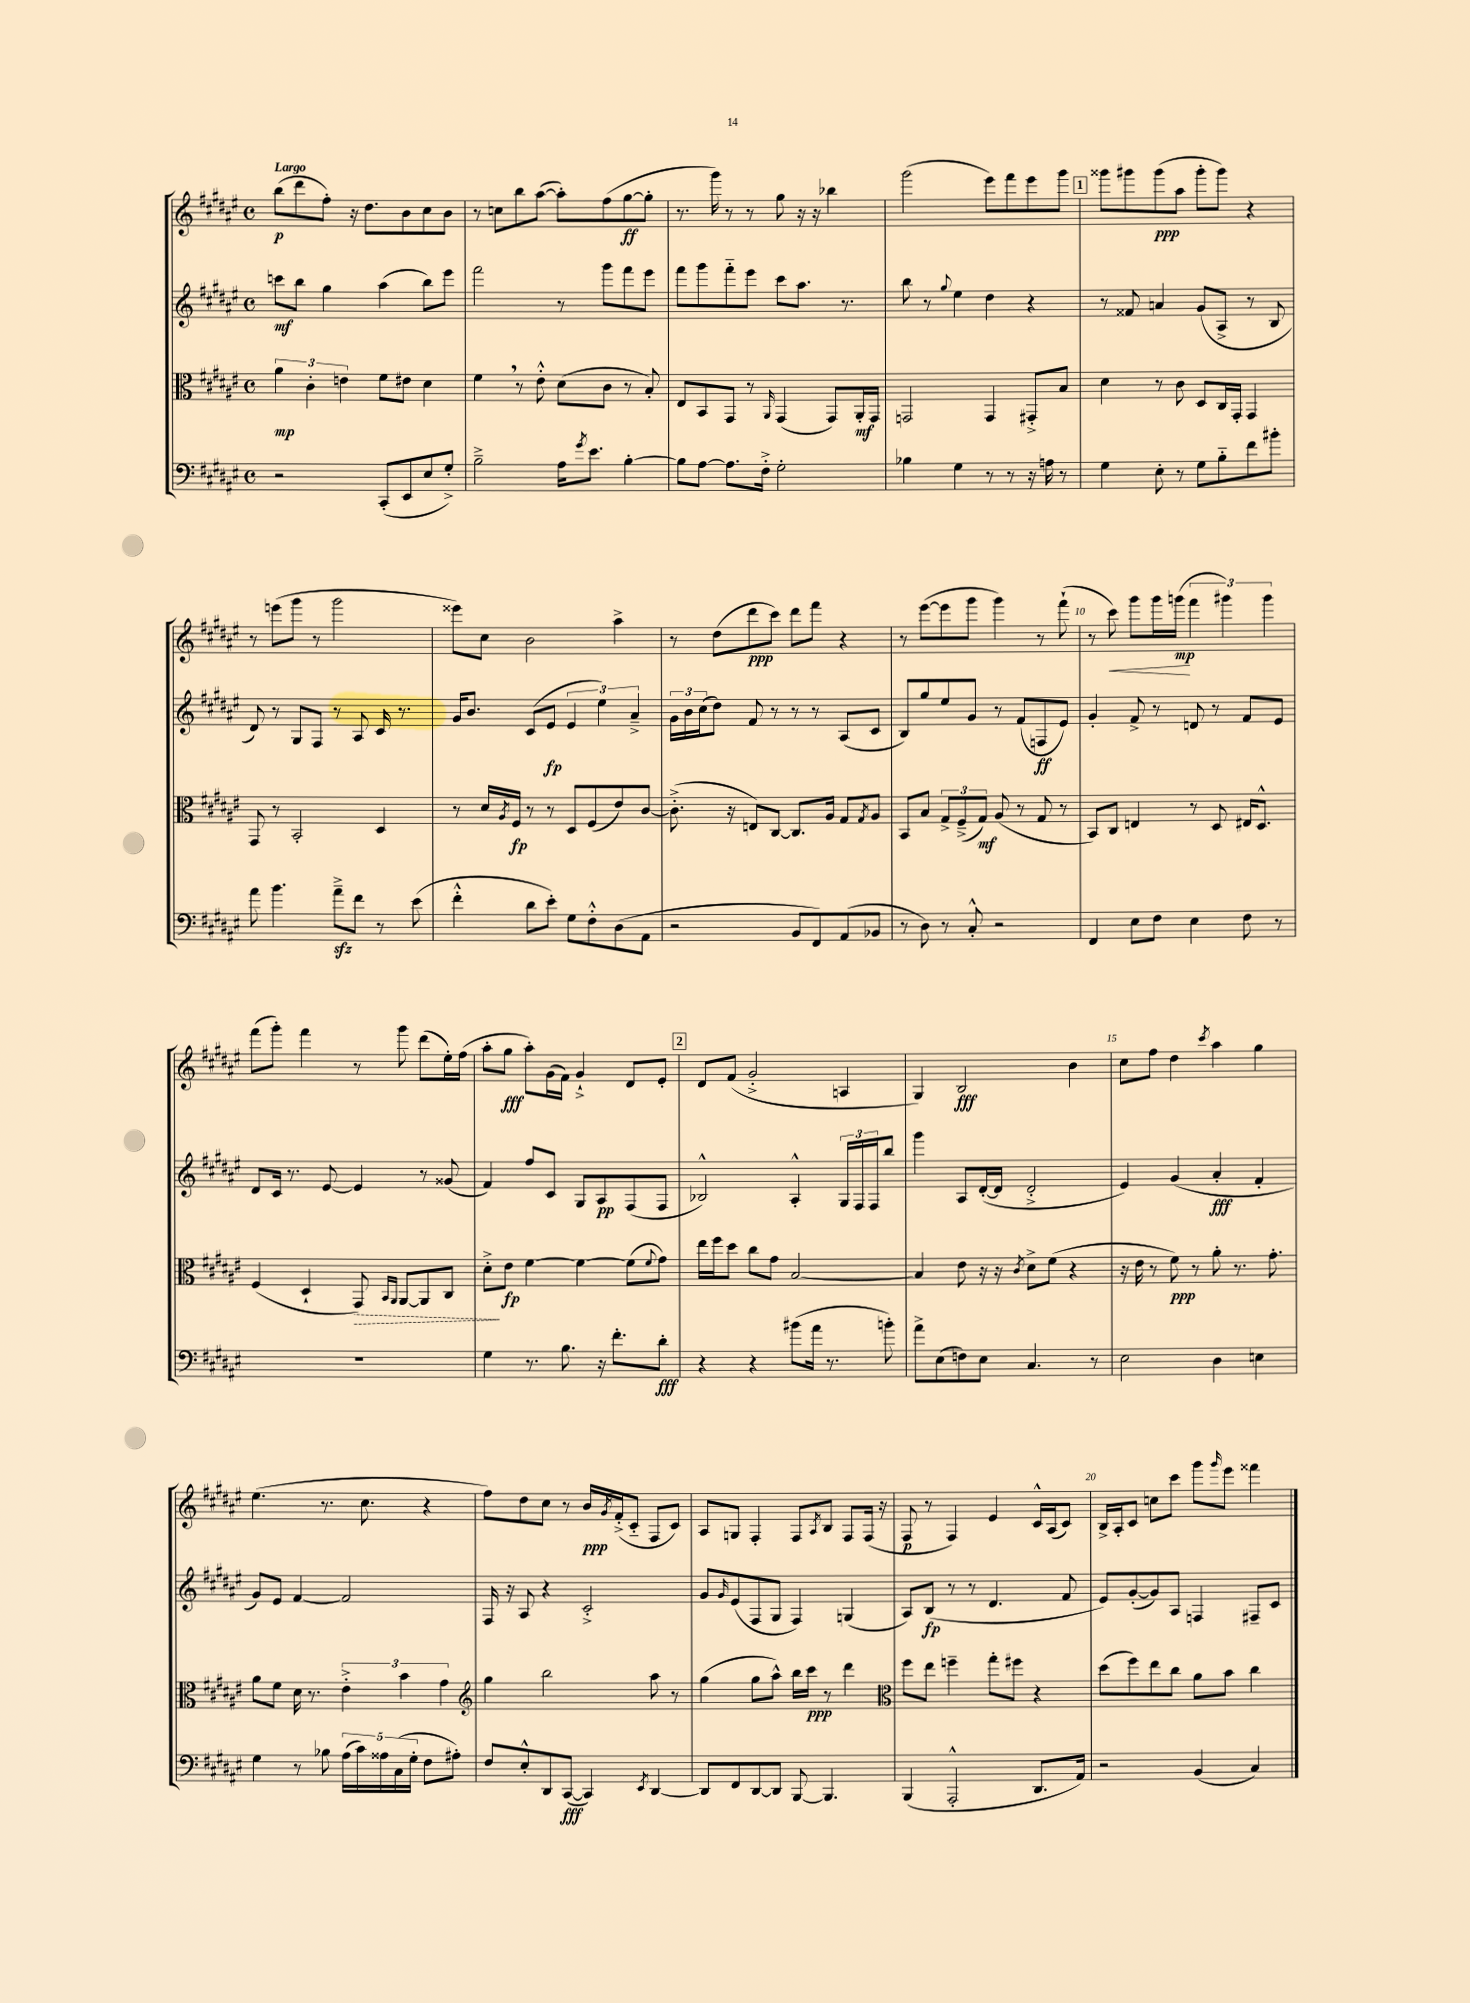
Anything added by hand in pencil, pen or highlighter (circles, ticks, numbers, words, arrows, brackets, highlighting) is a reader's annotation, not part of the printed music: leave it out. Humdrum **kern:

**kern	**kern	**kern	**kern
*staff4	*staff3	*staff2	*staff1
*clefF4	*clefC3	*clefG2	*clefG2
*k[f#c#g#d#a#e#]	*k[f#c#g#d#a#e#]	*k[f#c#g#d#a#e#]	*k[f#c#g#d#a#e#]
*M4/4	*M4/4	*M4/4	*M4/4
*met(c)	*met(c)	*met(c)	*met(c)
2r	6a#\	8ccc\L	(8bb\L
.	.	8bb\J	8ddd#\
.	6c#'\	.	.
.	.	4gg#\	8ff#'\J)
.	6e\	.	.
.	.	.	16r
.	.	.	8.dd#\L
(8CC#'/L	8f#\L	(4aa#\	.
8EE#/	8e#\J	.	8b\
8E#/	4d#\	8bb\L)	8cc#\
8G#'^/J)	.	8eee#\J	8b\J
=	=	=	=
2B~^\	4f#\	2fff#\	8r
.	.	.	8cc\L
.	8r	.	8bb\
.	8e#'^^\	.	([8aa#\J
16A#\LK	(8d#\L	8r	8aa#'\]L)
8qg#/	.	.	.
8.e#\J	.	.	.
.	8c#\J	8ggg#\L	(8ff#\
[4B'\	8r	8fff#\	[8gg#\
.	8B'/)	8eee#\J	8gg#'\]J
=	=	=	=
8B\]L	8E#/L	8fff#\L	8.r
[8A#\J	8BB/	8ggg#\	.
.	.	.	16ggg#\)
8.A#\]L	8GG#/J	8fff#'~\	8r
.	8r	8eee#\J	8r
16F#'^\Jk	.	.	.
.	16qqAA#/	.	.
2G#'\	(4GG#/	8ccc#\L	8gg#\
.	.	8.aa#\J	16r
.	.	.	16r
.	8GG#/L)	.	4bb-\
.	.	8.r	.
.	16AA#'/L	.	.
.	16GG#/JJ	.	.
=	=	=	=
4B-\	2GG/	8bb\	(2ggg#\
.	.	8r	.
.	.	8qqgg#/	.
4G#\	.	4ee#\	.
8r	4GG/	4dd#\	8eee#\L)
8r	.	.	8fff#\
16r	8GG#'^/L	4r	8eee#\
16A\	.	.	.
8r	8B/J	.	8ggg#\J
=	=	=	=
4G#\	4d#\	8r	8ggg##\L
.	.	8f##/	8ggg#\
8E#'\	8r	4a/	(8ggg#\
8r	8c#\	.	8aa#\J
8G#\L	8D#/L	(8g#/L	8ggg#'\L
8B'~\	16C#/L	8A#^/J	8ggg#\J)
.	16GG#'/JJ	.	.
8f#\	4GG#/	8r	4r
8b#'\J	.	8B/	.
=	=	=	=
8a#\	8GG#/	8d#/)	8r
4.b\	8r	8r	(8eee\L
.	2BB'/	8G#/L	8ggg#\J
.	.	8F#/J	8r
8a#~^\L	.	8r	2ggg#\
8f#\J	.	8A#/	.
8r	4D#/	16c#/	.
.	.	8.r	.
(8e#\	.	.	.
=	=	=	=
4f#'^^\	8r	16g#/LK	8eee##\L)
.	.	8.b/J	.
.	16d#/LL	.	8cc#\J
.	8qA#/	.	.
.	16F#/JJ	.	.
8d#\L	8r	(8c#/L	2b\
8e#'\J)	8r	8e#/J	.
8G#\L	8D#/L	6e#/	.
8F#'^^\	(8F#/	.	.
.	.	6ee#\)	.
(8D#\	8e#/)	.	4aa#^\
.	.	6a#~^/	.
8AA#\J	[8c#/J	.	.
=	=	=	=
2r	(8.c#'^\]	24g#\LL	8r
.	.	24b\	.
.	.	(24cc#\J	.
.	.	8dd#\J)	(8dd#\L
.	16r	.	.
.	8E/L)	8f#/	8ddd#\
.	[8C#/J	8r	8ccc#\J)
8BB/L	8.C#/]L	8r	8ddd#\L
8FF#/)	.	8r	8fff#\J
.	16A#/Jk	.	.
(8AA#/	8G#/L	(8A#/L	4r
.	8qG#/	.	.
8BB-/J	8A#/J	8c#/J	.
=	=	=	=
8r	8BB/L	8B/L)	8r
8D#\)	8B/J	8gg#/	([8eee#\L
8r	12G#^/L	8ee#/	8eee#\]
.	(12F#~^/	.	.
8C#'^^/	.	8g#/J	8ggg#\J
.	12G#/J)	.	.
2r	(8A#/	8r	4ggg#\)
.	8r	(8f#/L	.
.	8G#/	8F/	8r
.	8r	8e#/J)	(8fff#`\
=	=	=	=
4FF#/	8BB/L)	4g#'/	8r
.	8C#/J	.	8ccc#\)
8E#\L	4E/	8f#^/	8ggg#\L
8F#\J	.	8r	16ggg#\L
.	.	.	(16ggg\JJ
4E#\	8r	8d/	6fff#\
.	8D#/	8r	.
.	.	.	6ggg#\)
8F#\	16E#/LK	8f#/L	.
.	8.D#^^/J	.	.
.	.	.	6ggg#\
8r	.	8e#/J	.
=	=	=	=
1r	(4F#/	8d#/L	(8fff#\L
.	.	16c#/Jk	8ggg#'\J)
.	.	8.r	.
.	4D#`/	.	4fff#\
.	.	[8e#/	.
.	8GG#/)	4e#/]	8r
.	16qqBB/LL	.	.
.	16qqAA#/JJ	.	.
.	[8AA#/L	.	8ggg#\
.	8AA#/]	8r	(8ddd#\L
.	8C#/J	(8g##/	16ee#'\L)
.	.	.	(16ff#\JJ
=	=	=	=
4G#\	8d#'^\L	4f#/)	8aa#'\L
.	8e#\J	.	8gg#\J
8.r	[4f#\	8ff#/L	8aa#'\L)
.	.	8c#/J	(16g#\L
8.B\	.	.	16f#\JJ)
.	4f#\_	8G#/L	4g#`^/
16r	.	8A#/	.
8.f#'\L	.	.	.
.	(8f#\]L	(8F#/	8d#/L
.	8qqf#/	.	.
8d#'\J	8g#\J)	8F#/J	8e#'/J
=	=	=	=
4r	16ee#\LL	2B-^^/)	8d#/L
.	16ff#\J	.	.
.	8dd#\J	.	(8f#/J
4r	8cc#\L	.	2g#'^/
.	8g#\J	.	.
(8b#\L	[2B/	4A#'^^/	.
16a#\Jk	.	.	.
8.r	.	.	.
.	.	24G#/LL	4A/
.	.	24F#/	.
.	.	24F#/J	.
8b'\)	.	8bb/J	.
=	=	=	=
8a#^\L	4B/]	4ggg#\	4G#/)
(8E#\	.	.	.
8F\)	8e#\	8A#/L	2B/
8E#\J	16r	([16d#'/L	.
.	16r	16d#/]JJ	.
.	8qc#/	.	.
4.C#/	8d#^\L	2d#'^/	.
.	(8f#\J	.	.
.	4r	.	4b\
8r	.	.	.
=	=	=	=
2E#\	16r	4e#/)	8cc#\L
.	16e#\	.	.
.	8r	.	8ff#\J
.	8f#\)	(4g#/	4dd#\
.	8r	.	.
.	.	.	8qccc#/
4D#\	8a#'\	4a#'/	4aa#\
.	8.r	.	.
4E\	.	4f#'/	4gg#\
.	8.g#'\	.	.
=	=	=	=
4G#\	8a#\L	8g#/L)	(4.ee#\
.	8f#\J	8e#/J	.
8r	16d#\	[4f#/	.
.	8.r	.	.
8B-\	.	.	8.r
(20A#\LL	6e#'^\	2f#/]	.
20c#\)	.	.	.
.	.	.	8.cc#\
20A##\	.	.	.
(20C#\	.	.	.
.	6b\	.	.
20G#'\JJ	.	.	.
8F#\L	.	.	4r
.	6g#\	.	.
8A#'\J)	.	.	.
=	=	=	=
*	*clefG2	*	*
8F#/L	4gg#\	16F#/	8ff#\L)
.	.	16r	.
8E#'^^/	.	8A#/	8dd#\
8DD#/	2bb\	4r	8cc#\J
([8CC#/J	.	.	8r
4CC#/])	.	2c#'^/	16b/LL
.	.	.	8qg#/
.	.	.	(16f#'^/J
.	.	.	8c#'~/J
8qEE#/	.	.	.
[4DD#/	8aa#\	.	8F#/L
.	8r	.	8c#/J)
=	=	=	=
8DD#/]L	(4gg#\	8g#/L	8A#/L
.	.	16qqg#/	.
8FF#/	.	(8e#/	8G/J
[8DD#/	8gg#\L	8F#/	4F#'/
8DD#/]J	8aa#^^\J)	8G#/J	.
[8BBB/	16bb\LL	4F#/)	8F#/L
.	16ccc#\JJ	.	.
.	.	.	8qA#/
4.BBB/]	8r	.	8B/J
.	4ddd#\	(4G/	8F#/L
.	.	.	(16F#/Jk
.	.	.	16r
=	=	=	=
*	*clefC3	*	*
(4BBB/	8ff#\L	8A#/L)	8F#/
.	8ee#\J	(8B/J	8r
2AAA#'^^/	4ff~\	8r	4F#/)
.	.	8r	.
.	8gg#'\L	4.d#/	4e#/
.	8ff#\J	.	.
8.DD#/L	4r	.	16c#^^/LL
.	.	.	(16A#/J
.	.	8f#/	8c#/J)
16AA#/Jk)	.	.	.
=	=	=	=
2r	(8dd#\L	8e#/L)	16B^/LL
.	.	.	16A#'/J
.	8ff#\)	([8g#'/	8c#/J
.	8ee#\	8g#/])	8cc\L
.	8cc#\J	8A#/J	8ccc#\J
(4BB/	8a#\L	4F/	8ggg#\L
.	.	.	16qqggg#/
.	8b\J	.	8eee#\J
4C#/)	4cc#\	8F#~/L	4fff##\
.	.	8c#/J	.
==	==	==	==
*-	*-	*-	*-
